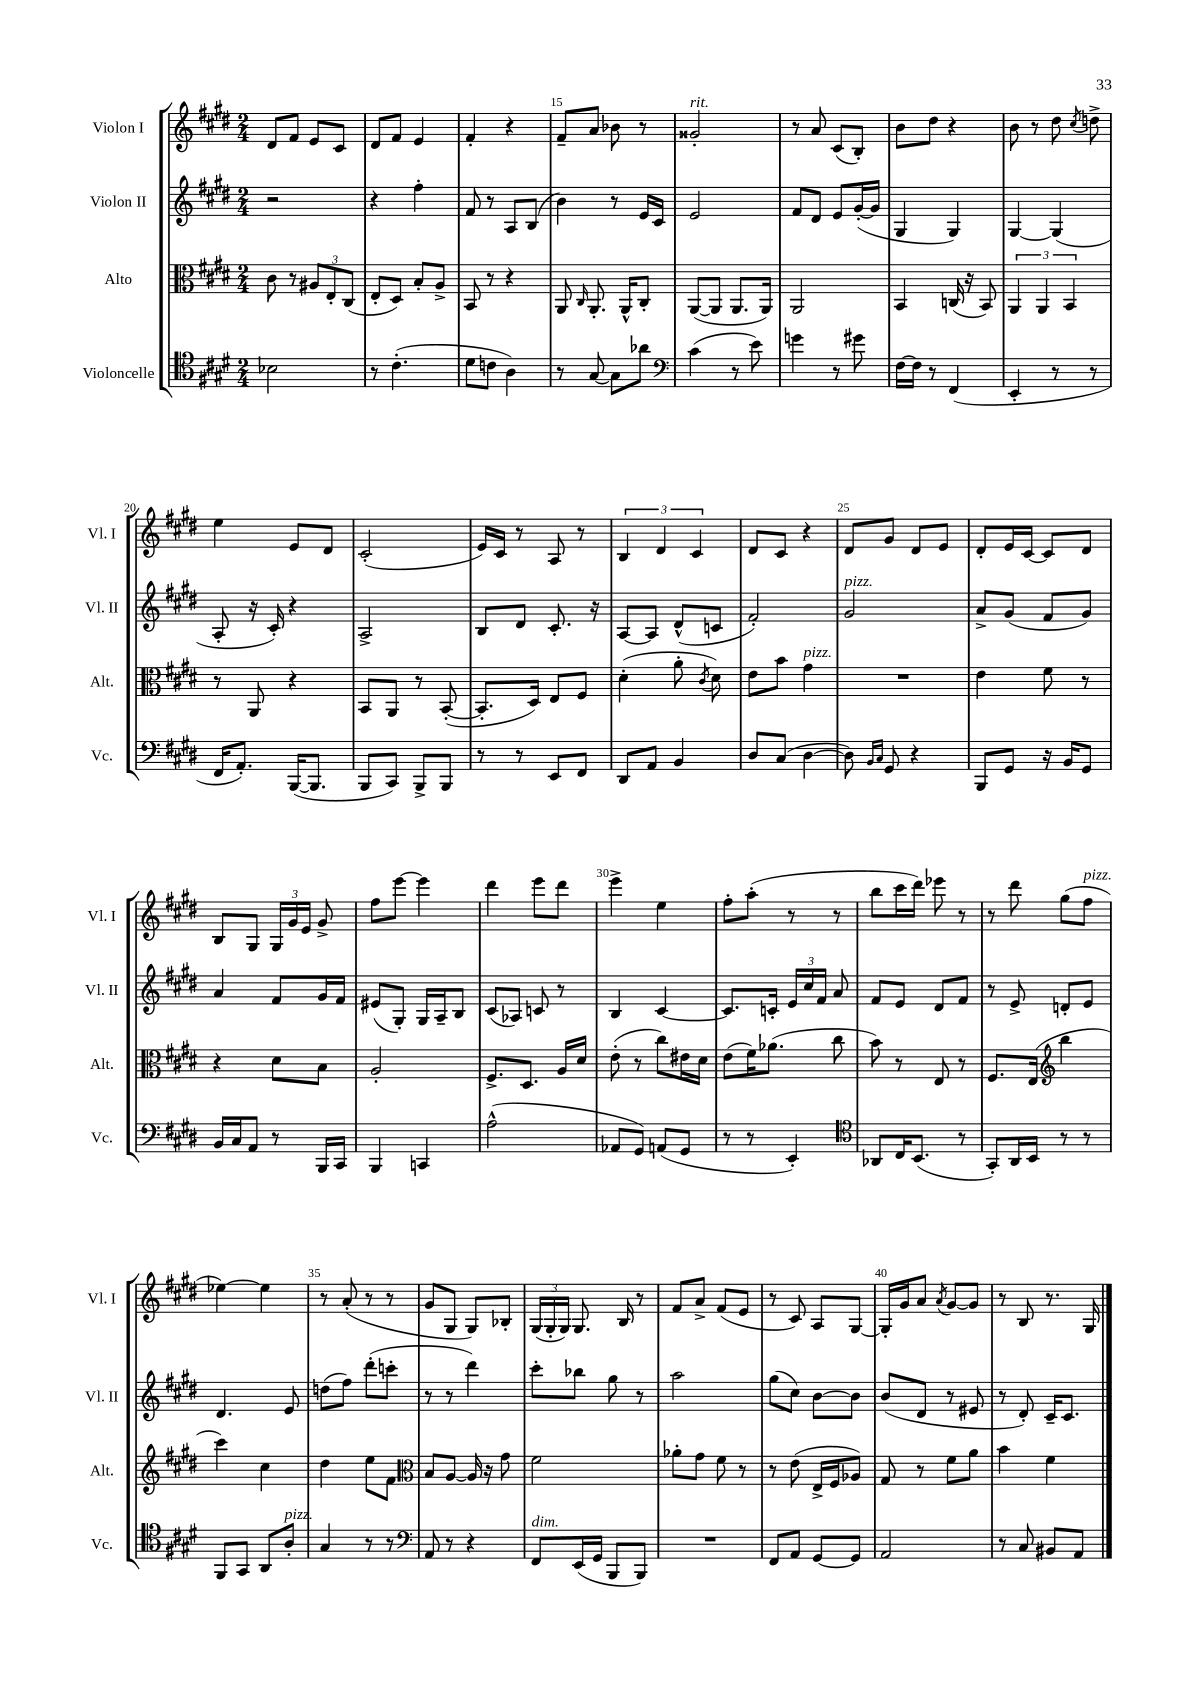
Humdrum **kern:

**kern	**kern	**kern	**kern
*staff4	*staff3	*staff2	*staff1
*clefC4	*clefC3	*clefG2	*clefG2
*k[f#c#g#d#]	*k[f#c#g#d#]	*k[f#c#g#d#]	*k[f#c#g#d#]
*M2/4	*M2/4	*M2/4	*M2/4
2B-	8c#	2r	8d#
.	8r	.	8f#
.	12A#	.	8e
.	12E'	.	.
.	.	.	8c#
.	(12C#	.	.
=	=	=	=
8r	8E'	4r	8d#
(4.c#'	8D#)	.	8f#
.	8B'	4ff#'	4e
.	8A^	.	.
=	=	=	=
8d#	8BB	8f#	4f#'
8c	8r	8r	.
4A)	4r	8A	4r
.	.	(8B	.
=	=	=	=
8r	8AA	4b)	8f#~
.	16qqC#	.	.
[8G#	8.AA'	.	8a
8G#]	.	8r	8b-
.	16AA^^	.	.
8a-	8C#'	16e	8r
.	.	16c#	.
=	=	=	=
*clefF4	*	*	*
(4c#	([8AA	2e	2g##'
.	8AA]	.	.
8r	8.AA	.	.
8e)	.	.	.
.	16AA)	.	.
=	=	=	=
4g	2AA	8f#	8r
.	.	8d#	8a
8r	.	8e	(8c#
8g#	.	([16g#'	8B')
.	.	16g#]	.
=	=	=	=
[16F#	4BB	4G#	8b
16F#]	.	.	.
8r	.	.	8dd#
(4FF#	(16C	4G#)	4r
.	16r	.	.
.	8BB)	.	.
=	=	=	=
4EE'	6AA	[4G#	8b
.	.	.	8r
.	6AA	.	.
8r	.	(4G#]	8dd#
.	6BB	.	.
.	.	.	8qcc#
8r	.	.	8dd^
=	=	=	=
16FF#	8r	8A'	4ee
8.AA')	.	.	.
.	8AA	16r	.
.	.	16c#')	.
([16BBB	4r	4r	8e
8.BBB]	.	.	.
.	.	.	8d#
=	=	=	=
8BBB	8BB	2A^	(2c#'
8CC#)	8AA	.	.
8BBB^	8r	.	.
8BBB	([8BB'	.	.
=	=	=	=
8r	8.BB']	8B	16e)
.	.	.	16c#
8r	.	8d#	8r
.	16D#)	.	.
8EE	8E	8.c#'	8A
8FF#	8F#	.	8r
.	.	16r	.
=	=	=	=
8DD#	(4d#'	[8A	6B
8AA	.	8A]	.
.	.	.	6d#
4BB	8a'	(8d#^^	.
.	.	.	6c#
.	8qc#	.	.
.	8d#)	8c	.
=	=	=	=
8D#	8e	2f#')	8d#
(8C#	8b	.	8c#
[4D#	4g#	.	4r
=	=	=	=
8D#])	2r	2g#	8d#
16qqBB	.	.	.
16qqC#	.	.	.
8GG#	.	.	8g#
4r	.	.	8d#
.	.	.	8e
=	=	=	=
8BBB	4e	8a^	8d#'
8GG#	.	(8g#	16e
.	.	.	[16c#
16r	8f#	8f#	8c#]
16BB	.	.	.
8GG#	8r	8g#)	8d#
=	=	=	=
16BB	4r	4a	8B
16C#	.	.	.
8AA	.	.	8G#
8r	8d#	8f#	24G#
.	.	.	24g#
.	.	.	24e
16BBB	8B	16g#	8g#^
16CC#	.	16f#	.
=	=	=	=
4BBB	2A'	(8e#	8ff#
.	.	8G#')	[8eee
4CC	.	16G#	4eee]
.	.	16A~	.
.	.	8B	.
=	=	=	=
(2A^^	8.F#^	(8c#	4ddd#
.	.	8A-)	.
.	8.D#	.	.
.	.	8c	8eee
.	16A	8r	8ddd#
.	16d#	.	.
=	=	=	=
8AA-	(8e'	4B	4eee^
8GG#)	8r	.	.
(8AA	8cc#)	[4c#	4ee
8GG#	16e#	.	.
.	16d#	.	.
=	=	=	=
8r	(8e	8.c#]	8ff#'
8r	16f#)	.	(8aa'
.	(8.a-	16c'	.
4EE')	.	24e	8r
.	.	24cc#	.
.	.	24f#	.
.	8cc#	8a	8r
=	=	=	=
*clefC4	*	*	*
8AA-	8b)	8f#	8bb
16C#	8r	8e	16ccc#
(8.BB	.	.	16ddd#)
.	8E	8d#	8eee-
8r	8r	8f#	8r
=	=	=	=
8GG#')	8.F#	8r	8r
16AA	.	8e^	8ddd#
16BB	(16E	.	.
*	*clefG2	*	*
8r	4bb	8d'	(8gg#
8r	.	8e	8ff#
=	=	=	=
8FF#	4ccc#)	4.d#	[4ee-)
8GG#	.	.	.
8AA	4cc#	.	4ee-]
8A'	.	8e	.
=	=	=	=
4G#	4dd#	(8dd	8r
.	.	8ff#)	(8a'
8r	8ee	(8ddd#'	8r
8r	8f#	8ccc'	8r
=	=	=	=
*clefF4	*clefC3	*	*
8AA	8B	8r	8g#
8r	[8A	8r	8G#
4r	16A]	4ddd#)	8G#)
.	16r	.	.
.	8g#	.	8B-'
=	=	=	=
8FF#	2f#	8ccc#'	(24G#
.	.	.	24G#'
.	.	.	24G#)
(16EE	.	8bb-	8.G#
16GG#	.	.	.
8BBB	.	8gg#	.
.	.	.	16B
8BBB)	.	8r	8r
=	=	=	=
2r	8a-'	2aa	8f#
.	8g#	.	8a^
.	8f#	.	(8f#
.	8r	.	8e
=	=	=	=
8FF#	8r	(8gg#	8r
8AA	(8e	8cc#)	8c#)
[8GG#	16E^	[8b	8A
.	16F#	.	.
8GG#]	8A-)	8b]	[8G#
=	=	=	=
2AA	8G#	(8b	16G#']
.	.	.	16g#
.	8r	8d#	8a
.	.	.	8qa
.	8f#	8r	[8g#
.	8a	8e#	8g#]
=	=	=	=
8r	4b	8r	8r
8C#	.	8d#')	8B
8BB#	4f#	16c#~	8.r
.	.	8.c#	.
8AA	.	.	.
.	.	.	16G#
==	==	==	==
*-	*-	*-	*-
